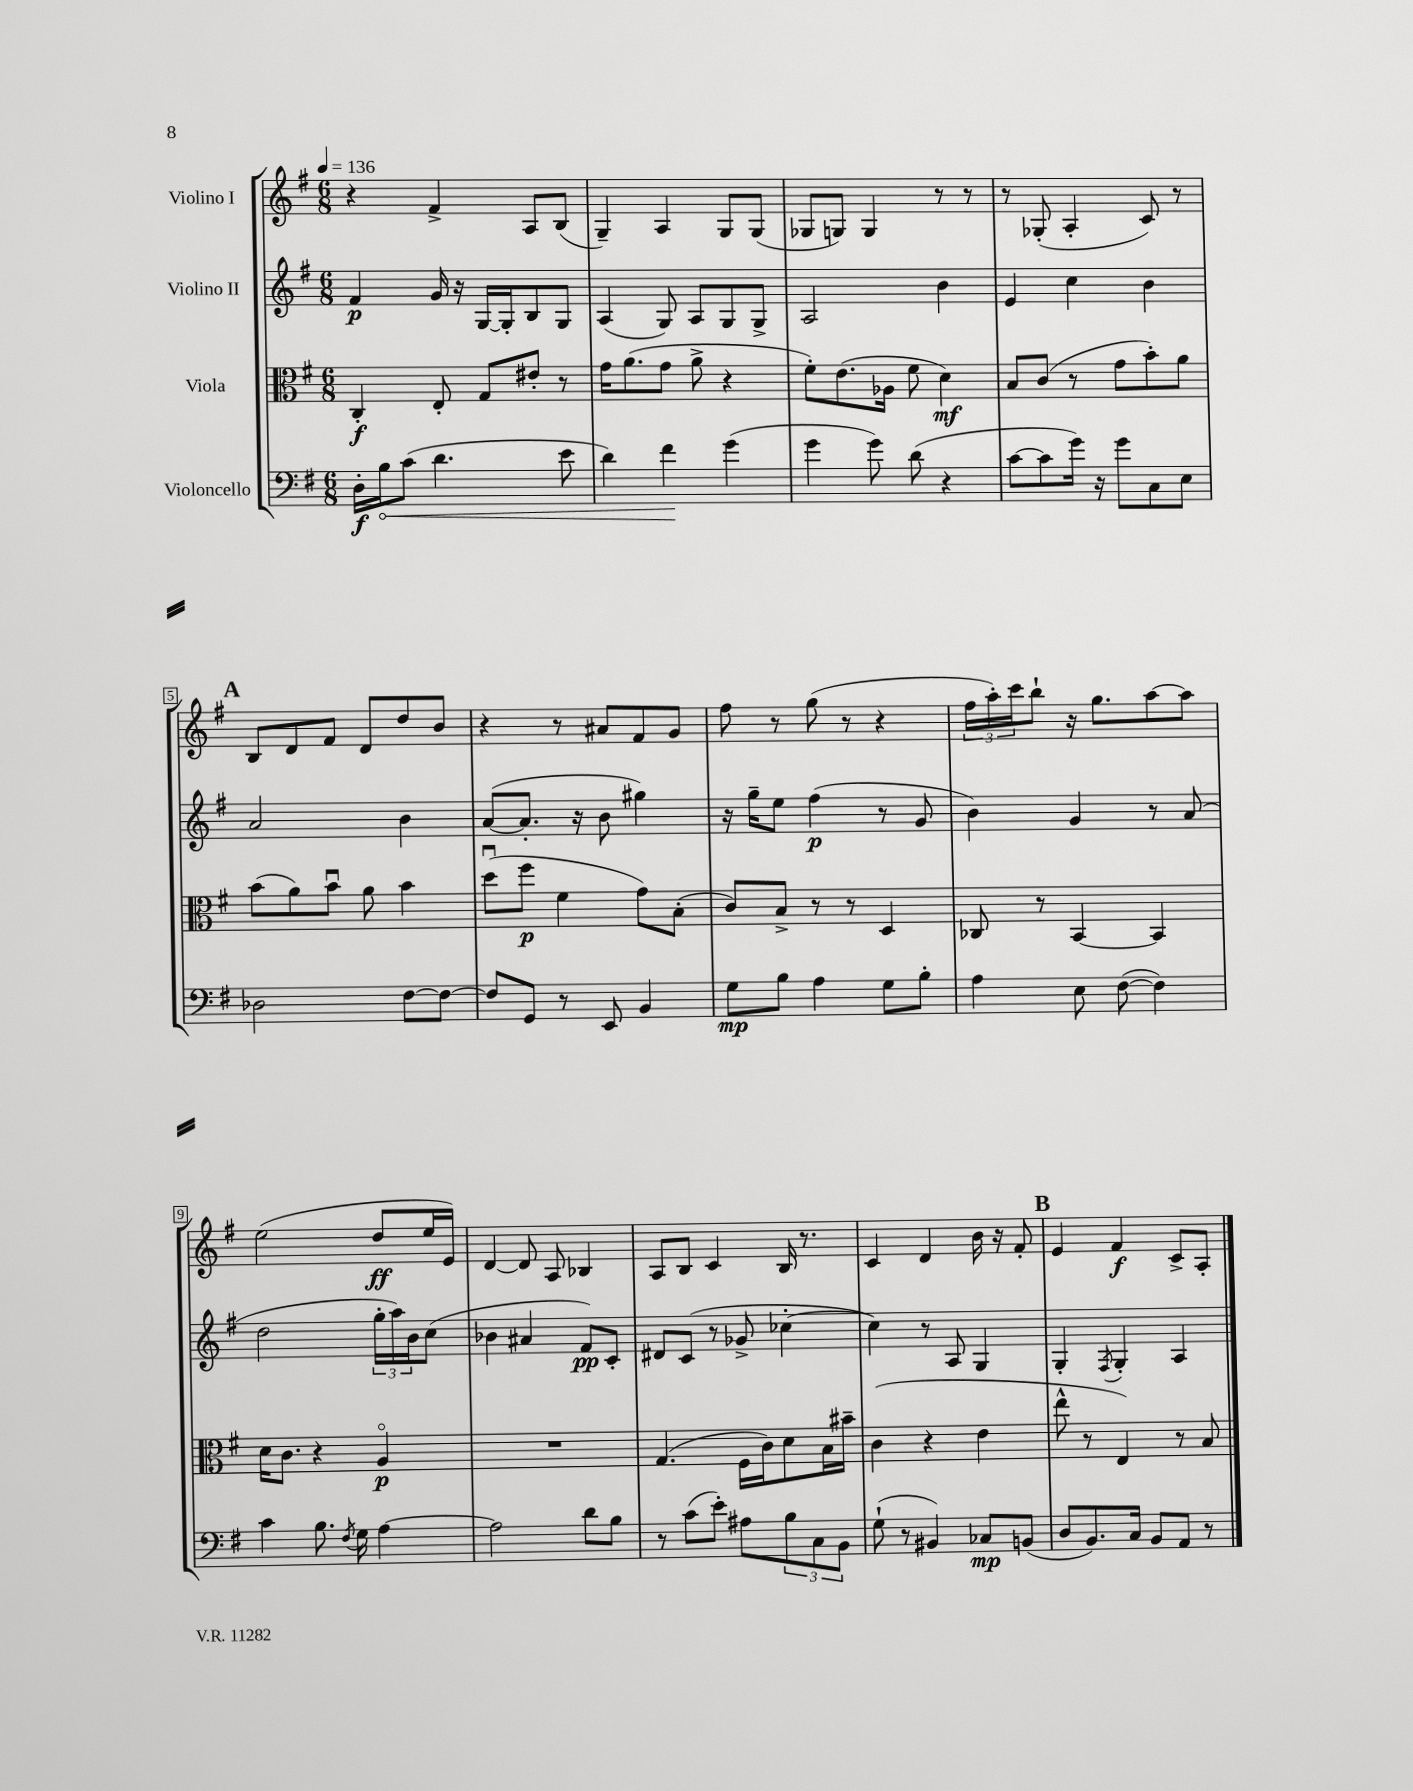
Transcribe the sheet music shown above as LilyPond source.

<<
\new StaffGroup <<
\new Staff = "s0" \with { instrumentName = "Violino I" } {
    \clef treble \key g \major \numericTimeSignature \time 6/8 \tempo 4 = 136
    r4 fis'4-> a8 b8( |
    g4--) a4 g8 g8( |
    ges8 g8) g4 r8 r8 |
    r8 ges8-.( a4-. c'8) r8 |
    \mark \markup { \bold "A" } b8 d'8 fis'8 d'8 d''8 b'8 |
    r4 r8 ais'8 fis'8 g'8 |
    fis''8 r8 g''8( r8 r4 |
    \tuplet 3/2 { fis''16 a''16-.) c'''16 } b''8-! r16 g''8. a''8~ a''8 |
    e''2( d''8\ff e''16 e'16) |
    d'4~ d'8 a8 bes4 |
    a8 b8 c'4 b16 r8. |
    c'4 d'4 b'16 r16 fis'8-. |
    \mark \markup { \bold "B" } e'4 fis'4\f c'8-> a8-. \bar "|." |
}
\new Staff = "s1" \with { instrumentName = "Violino II" } {
    \clef treble \key g \major \numericTimeSignature \time 6/8
    fis'4\p g'16 r16 g16~ g16-. b8 g8 |
    a4( g8) a8 g8 g8-> |
    a2 b'4 |
    e'4 c''4 b'4 |
    \mark \markup { \bold "A" } a'2 b'4 |
    a'8~( a'8.-. r16 b'8 gis''4) |
    r16 g''16-- e''8 fis''4\p( r8 g'8 |
    b'4) g'4 r8 a'8( |
    d''2 \tuplet 3/2 { g''16-. a''16) b'16 } c''8( |
    bes'4 ais'4 fis'8\pp) c'8-. |
    dis'8 c'8( r8 ges'8-> ces''4~-. |
    ces''4) r8 a8 g4 |
    \mark \markup { \bold "B" } g4-. \acciaccatura { fis8 } g4-. a4 \bar "|." |
}
\new Staff = "s2" \with { instrumentName = "Viola" } {
    \clef alto \key g \major \numericTimeSignature \time 6/8
    c4-.\f e8-. g8 eis'8-. r8 |
    g'16 a'8.( g'8 a'8-> r4 |
    fis'8-.) e'8.( aes16 fis'8 d'4\mf) |
    b8 c'8( r8 g'8 b'8-.) a'8 |
    \mark \markup { \bold "A" } b'8( a'8) b'8\downbow a'8 b'4 |
    d''8\downbow( fis''8\p fis'4 g'8) b8-.( |
    c'8) b8-> r8 r8 d4 |
    ces8 r8 b,4~ b,4 |
    d'16 c'8. r4 a4\flageolet\p |
    R2. |
    g4.( fis16 c'16) d'8 b16 bis'16-- |
    c'4( r4 e'4 |
    \mark \markup { \bold "B" } e''8-^ r8 e4) r8 b8 \bar "|." |
}
\new Staff = "s3" \with { instrumentName = "Violoncello" } {
    \clef bass \key g \major \numericTimeSignature \time 6/8
    d16-.\f \once \override Hairpin.circled-tip = ##t b16\< c'8( d'4. e'8 |
    d'4) fis'4\! g'4( |
    g'4 g'8) d'8( r4 |
    c'8~ c'8 g'16) r16 g'8 c8 e8 |
    \mark \markup { \bold "A" } des2 fis8~ fis8~ |
    fis8 g,8 r8 e,8 b,4 |
    g8\mp b8 a4 g8 b8-. |
    a4 e8 fis8~( fis4) |
    c'4 b8. \acciaccatura { fis8 } g16 a4~ |
    a2 d'8 b8 |
    r8 c'8( e'8-.) ais8 \tuplet 3/2 { b8 c8 b,8 } |
    g8-!( r8 bis,4) ces8\mp b,8( |
    \mark \markup { \bold "B" } d8 b,8.) c16 b,8 a,8 r8 \bar "|." |
}
>>
>>
\layout { \context { \Score \override BarNumber.stencil = #(make-stencil-boxer 0.1 0.3 ly:text-interface::print) } }
